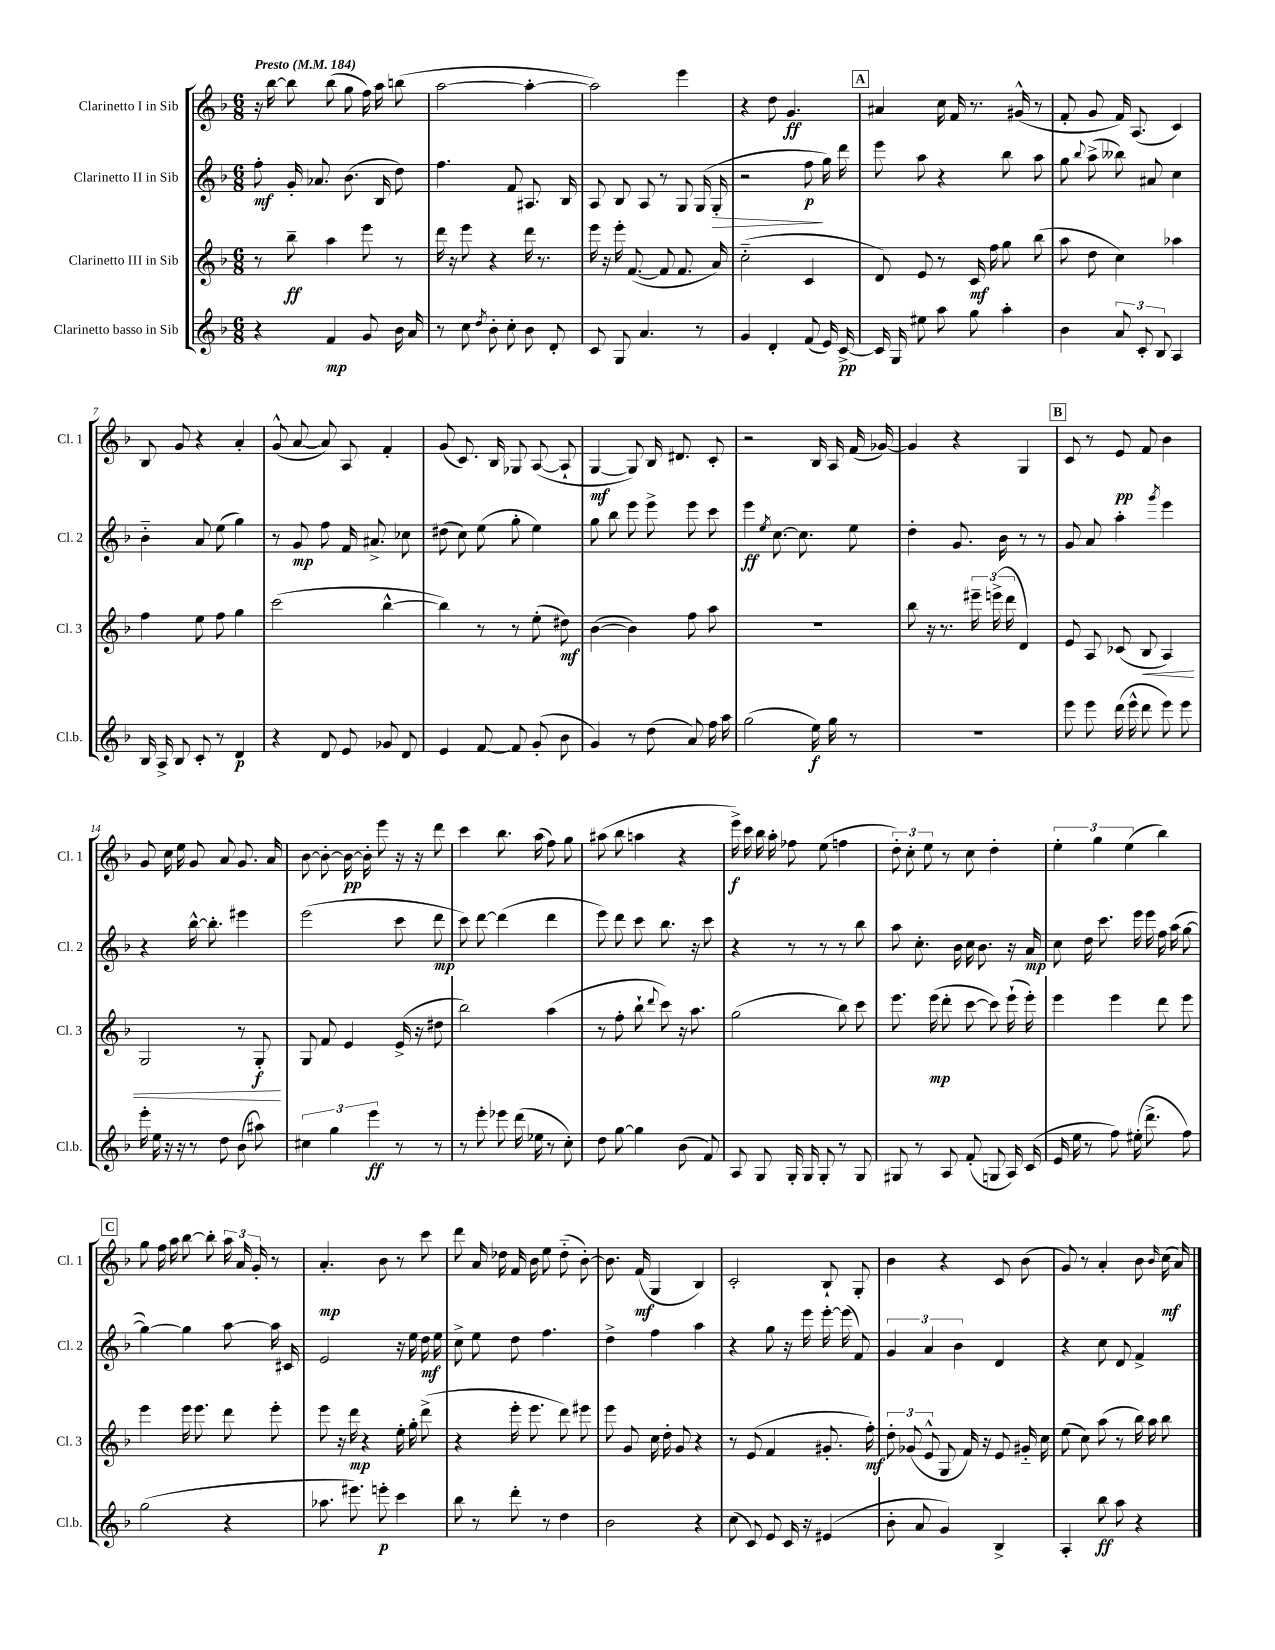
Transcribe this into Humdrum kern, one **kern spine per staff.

**kern	**kern	**kern	**kern
*staff4	*staff3	*staff2	*staff1
*clefG2	*clefG2	*clefG2	*clefG2
*k[b-]	*k[b-]	*k[b-]	*k[b-]
*M6/8	*M6/8	*M6/8	*M6/8
*MM184	*MM184	*MM184	*MM184
4r	8r	8ff'	16r
.	.	.	[16bb-
.	8bb-~	16g'	8bb-]
.	.	8.a-	.
4f	4aa	.	(8bb-
.	.	(8.b-	8gg
8g	8eee	.	16ff)
.	.	16B-	16aa
16b-	8r	8dd)	(8bb
16a	.	.	.
=	=	=	=
8r	16ddd	4.ff	[2aa
.	16r	.	.
8cc	8eee	.	.
8qdd	.	.	.
8b-'	4r	.	.
8cc'	.	8f	.
8b-	16ddd	8.A#	4aa'_
.	8.r	.	.
8d'	.	.	.
.	.	16B-	.
=	=	=	=
8c	16eee	8A	2aa])
.	16r	.	.
8G	16eee'	8B-	.
.	([8.f	.	.
4.a	.	8A	.
.	8f]	8r	.
.	8.f	8G	4eee
8r	.	(16G	.
.	16a)	16G'	.
=	=	=	=
4g	(2cc'~	2r	4r
4d'	.	.	8dd
.	.	.	4.g
(8f	4c	8ff	.
16e)	.	16gg)	.
[16c^	.	16ddd	.
=	=	=	=
16c]	8d)	8eee	4a#
16G	.	.	.
8ee#	8e	8aa	.
8aa	8r	4r	16cc
.	.	.	16f
8gg	16c	.	8.r
.	16ff	.	.
4aa'	8gg	8bb-	.
.	.	.	(16g#^^
.	(8bb-	8aa	8r
=	=	=	=
4b-	8aa	8gg	8f'
.	.	8qqbb-	.
.	8dd	(8aa^	8g
12a	4cc)	8bb--)	16f)
.	.	.	(8.A
12c'	.	.	.
.	.	8a#	.
12B-	.	.	.
4A	4aa-	4cc	4c)
=	=	=	=
16B-	4ff	4b-'~	8B-
16A^	.	.	.
8B-	.	.	8g
8c'	8ee	8a	4r
8r	8ff	(8ee	.
4d	4gg	4gg)	4a'
=	=	=	=
4r	(2ccc	8r	(8g^^
.	.	8g	[8a
8d	.	8ff	8a])
8e	.	16f	8A
.	.	8.a#^	.
8g-	[4bb-^^	.	4f'
8d	.	8cc-	.
=	=	=	=
4e	4bb-])	(8dd#	(8g
.	.	8cc)	8.c)
[8f	8r	(8ee	.
.	.	.	16B-
8f]	8r	8gg'	8G-
(8g'	(8ee'	4ee)	([8A
8b-	8dd#)	.	8A`]
=	=	=	=
4g)	([4b-	8gg	[4G
.	.	8bb-	.
8r	4b-])	8eee	8G])
(8dd	.	8eee^	16B-
.	.	.	8.d#
8a)	8ff	8eee	.
16ff	8aa	8ccc	8c'
16aa	.	.	.
=	=	=	=
(2gg	2.r	4eee	2r
.	.	8qee	.
.	.	[8.cc	.
.	.	8.cc]	.
16ee)	.	.	16B-
16gg	.	.	16A
8r	.	8ee	(16f
.	.	.	[16g-)
=	=	=	=
2.r	8bb-	4dd'	4g-]
.	16r	.	.
.	8.r	.	.
.	.	8.g	4r
.	24eee#~	.	.
.	(24eee^	.	.
.	.	16b-	.
.	24ddd	.	.
.	4d)	8r	4G
.	.	8r	.
=	=	=	=
8eee	8e	8g	8c
8eee	8A	8a	8r
(16ddd	(8c-	4aa'	8e
16eee^^	.	.	.
8ddd	8B-	.	8f
.	.	8qggg	.
8eee)	4A)	4eee	4b-
8eee	.	.	.
=	=	=	=
16eee'	2G	4r	8g
16ee	.	.	.
16r	.	.	16cc
16r	.	.	16ee
8r	.	[16bb-^^	8g
.	.	8.bb-']	.
8dd	.	.	8a
(8b-	8r	4eee#	8.g
8aa#)	8G'	.	.
.	.	.	16a
=	=	=	=
6cc#	8G	(2eee	[8b-
.	8f	.	8b-'_
6gg	.	.	.
.	4e	.	16b-_
.	.	.	16b-']
6eee	.	.	.
.	.	.	8eee
8r	(16e^	8ccc	16r
.	16r	.	16r
8r	8dd#	8ddd	8ddd
=	=	=	=
8r	2bb-)	8ccc)	4ccc
8eee'	.	[8ddd	.
8eee-	.	(4ddd]	8.bb-
(16ddd	.	.	.
16ee-	.	.	(16aa
8r	(4aa	4ddd	8ff)
8cc')	.	.	8gg
=	=	=	=
8dd	8r	8eee)	(8aa#
[8gg	8ff'	8ddd	8bb-
4gg]	8bb-`	8ccc	4aa
.	8qqddd	.	.
.	8ccc)	8.bb-	.
(8b-	16r	.	4r
.	8.aa	16r	.
8f)	.	8ccc	.
=	=	=	=
8A	(2gg	4r	16eee^)
.	.	.	16ccc
8G	.	.	16bb-
.	.	.	16aa'
16G'	.	8r	8ff-
16G	.	.	.
8G'	.	8r	(8ee
8r	8bb-)	8r	4ff
8G	8ccc	8bb-	.
=	=	=	=
8G#	8.eee	8aa	12dd')
.	.	.	12cc'
8r	.	8.cc'	.
.	.	.	12ee
.	(16eee	.	.
8A	8ddd'	.	8r
.	.	16b-	.
(8f'	[8ccc	16cc	8cc
.	.	8.b-	.
8G	8ccc])	.	4dd'
16A)	(16eee`	16r	.
(16c	16eee')	16a	.
=	=	=	=
16e	4eee	8cc	6ee'
16ee	.	.	.
8r	.	16dd	.
.	.	.	6gg
.	.	8.ccc	.
8ff)	4eee	.	.
.	.	.	(6ee
(16ee#'	.	16eee	.
8.ddd^	.	16eee	.
.	8ddd	16ff	4bb-)
.	.	(16aa	.
8ff)	8eee	[8gg	.
=	=	=	=
(2gg	4eee	4gg_)	8gg
.	.	.	16ff
.	.	.	16aa
.	16eee	4gg]	[8bb-
.	8.eee	.	.
.	.	.	8bb-']
4r	8ddd	[8aa	24aa
.	.	.	24a
.	.	.	24g'
.	8eee'	16aa]	8r
.	.	16c#	.
=	=	=	=
8.aa-	8eee	2e	4.a'
.	16r	.	.
8.eee#)	16ddd	.	.
.	4r	.	.
8eee'	.	.	8b-
4ccc	16ee'	16r	8r
.	16gg'	16ee	.
.	(8ddd^	16dd	8ccc
.	.	16ee	.
=	=	=	=
8bb-	4r	8cc^	8ddd
8r	.	8ee	16a
.	.	.	16dd-
8ddd'	16eee'	8dd	16f
.	8.eee	.	16b-
8r	.	4.ff	8ee
4dd	8ddd)	.	(8dd-'~
.	8eee#	.	[8b-')
=	=	=	=
2b-	8eee	4dd^	8.b-]
.	8g	.	.
.	.	.	(16f
.	16cc	4ff	4G
.	16dd'	.	.
.	8g	.	.
4r	4r	4aa	4B-)
=	=	=	=
(8cc	8r	4r	2c'
8c)	(8e	.	.
8e	4f	8gg	.
16c	.	16r	.
16r	.	16eee	.
(4e#	8.g#'	[16eee'	8B-`
.	.	(16eee]	.
.	.	8f)	8G'
.	16ff')	.	.
=	=	=	=
8b-'	12dd'	6g	4b-
.	(12g-	.	.
8a	.	.	.
.	12e^^	6a	.
4g)	8G	.	4r
.	.	6b-	.
.	16f)	.	.
.	16r	.	.
4B-^	8e	4d	8c
.	16g#'~	.	(8b-
.	16cc	.	.
=	=	=	=
4A'	(8ee	4r	8g)
.	8cc)	.	8r
8bb-	(8aa	8cc	4a'
8aa	8r	8d	.
4r	16bb-)	4f^	8b-
.	16aa	.	.
.	.	.	16qqb-
.	8bb-	.	(16cc
.	.	.	16a)
==	==	==	==
*-	*-	*-	*-
